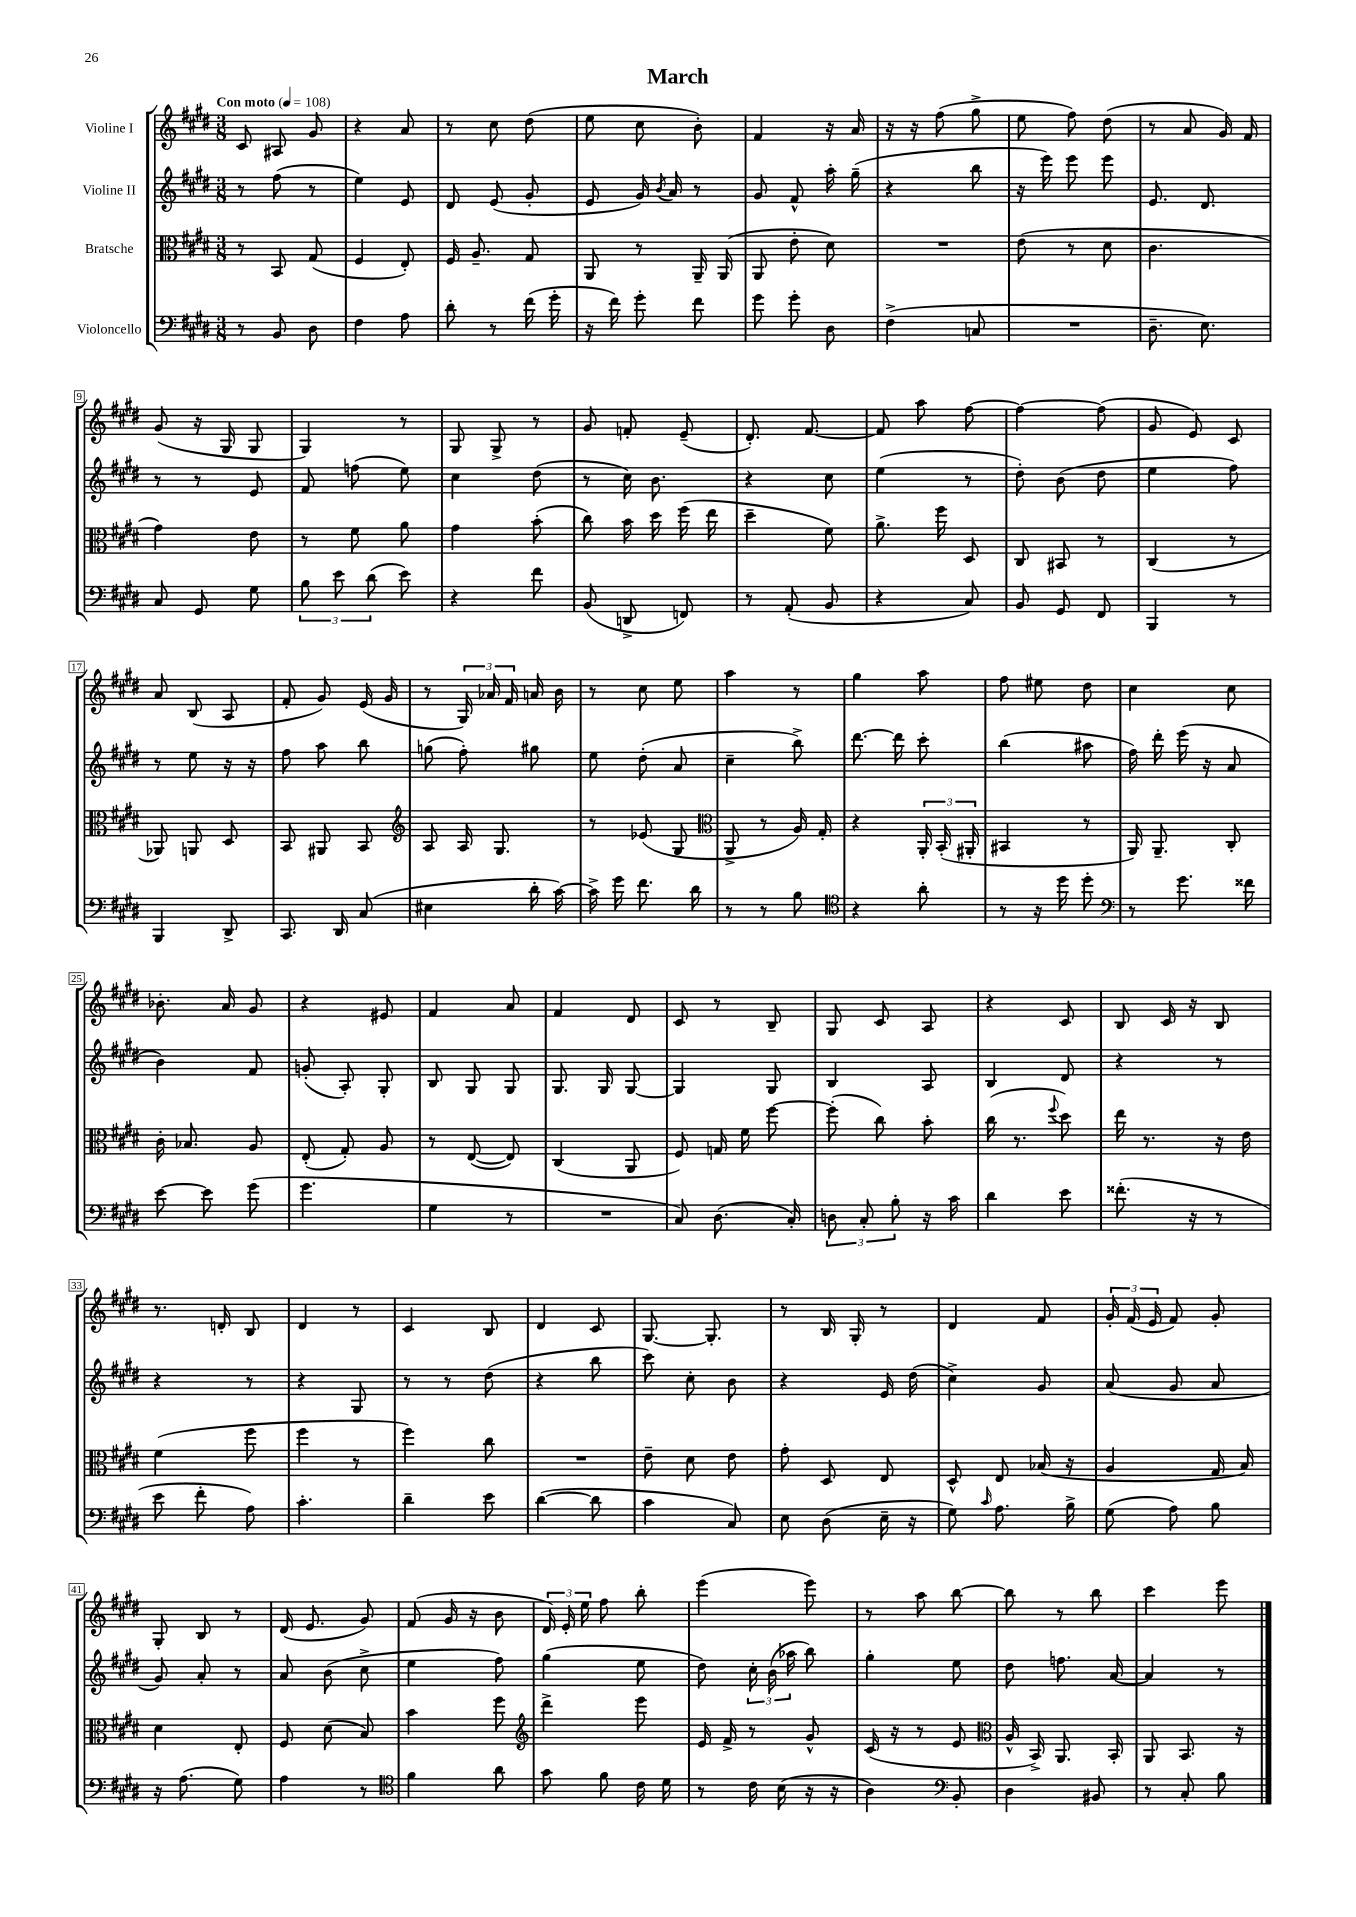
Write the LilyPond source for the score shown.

\header { title = "March" }
<<
\new StaffGroup <<
\new Staff = "s0" \with { instrumentName = "Violine I" } {
    \clef treble \key e \major \numericTimeSignature \time 3/8 \tempo "Con moto" 4 = 108
    \autoBeamOff cis'8 ais8 gis'8 |
    r4 a'8 |
    r8 cis''8 dis''8( |
    e''8 cis''8 b'8-.) |
    fis'4 r16 a'16 |
    r16 r16 fis''8( gis''8-> |
    e''8 fis''8) dis''8( |
    r8 a'8 gis'16) fis'16 |
    gis'8( r16 gis16 gis8 |
    gis4) r8 |
    gis8 gis8-> r8 |
    gis'8 f'8-. e'8--( |
    dis'8.-.) fis'8.~ |
    fis'8 a''8 fis''8~ |
    fis''4~ fis''8( |
    gis'8 e'8) cis'8 |
    a'8 b8( a8 |
    fis'8-. gis'8) e'16( gis'16 |
    r8 \tuplet 3/2 { gis16) aes'16 fis'16 } a'16 b'16 |
    r8 cis''8 e''8 |
    a''4 r8 |
    gis''4 a''8 |
    fis''8 eis''8 dis''8 |
    cis''4 cis''8 |
    bes'8.-. a'16 gis'8 |
    r4 eis'8 |
    fis'4 a'8 |
    fis'4 dis'8 |
    cis'8 r8 b8-- |
    gis8 cis'8 a8 |
    r4 cis'8 |
    b8 cis'16 r16 b8 |
    r8. d'16-. b8 |
    dis'4 r8 |
    cis'4 b8 |
    dis'4 cis'8 |
    gis8.~ gis8.-. |
    r8 b16 gis16-. r8 |
    dis'4 fis'8 |
    \tuplet 3/2 { gis'16-. fis'16( e'16 } fis'8) gis'8-. |
    gis8-. b8 r8 |
    dis'16( e'8. gis'8) |
    fis'8( gis'16 r16 b'8 |
    \tuplet 3/2 { dis'16) e'16-. e''16 } fis''8 b''8-. |
    e'''4( e'''8) |
    r8 a''8 b''8~ |
    b''8 r8 b''8 |
    cis'''4 e'''8 \bar "|." |
}
\new Staff = "s1" \with { instrumentName = "Violine II" } {
    \clef treble \key e \major \numericTimeSignature \time 3/8
    \autoBeamOff r8 fis''8( r8 |
    e''4) e'8 |
    dis'8 e'8( gis'8-. |
    e'8 gis'16) \acciaccatura { b'8 } a'16 r8 |
    gis'8 fis'8-^ a''16-. gis''16--( |
    r4 b''8 |
    r16 e'''16) e'''8 e'''8 |
    e'8. dis'8. |
    r8 r8 e'8 |
    fis'8 f''8( e''8) |
    cis''4 dis''8( |
    r8 cis''16) b'8. |
    r4 cis''8 |
    e''4( r8 |
    dis''8-.) b'8( dis''8 |
    e''4 fis''8) |
    r8 e''8 r16 r16 |
    fis''8 a''8 b''8 |
    g''8( fis''8-.) gis''8 |
    e''8 dis''8-.( a'8 |
    cis''4-- b''8->) |
    dis'''8.~ dis'''16 cis'''8-. |
    b''4( ais''8 |
    fis''16) dis'''16-. e'''16( r16 a'8 |
    b'4) fis'8 |
    g'8-.( a8-.) gis8-. |
    b8 gis8 gis8 |
    gis8. gis16 gis8~ |
    gis4 gis8 |
    b4 a8 |
    b4 dis'8 |
    r4 r8 |
    r4 r8 |
    r4 gis8 |
    r8 r8 dis''8( |
    r4 b''8 |
    cis'''8) cis''8-. b'8 |
    r4 e'16 dis''16( |
    cis''4->) gis'8 |
    a'8( gis'8 a'8 |
    gis'8) a'8-. r8 |
    a'8 b'8( cis''8-> |
    e''4 fis''8) |
    gis''4( e''8 |
    dis''8) \tuplet 3/2 { cis''16-. b'16( aes''16 } b''8) |
    gis''4-. e''8 |
    dis''8 f''8. a'16~ |
    a'4 r8 \bar "|." |
}
\new Staff = "s2" \with { instrumentName = "Bratsche" } {
    \clef alto \key e \major \numericTimeSignature \time 3/8
    \autoBeamOff r8 b,8 gis8( |
    fis4 e8-.) |
    fis16 a8.-- gis8 |
    a,8 r8 a,16-- a,16( |
    a,8 e'8-. dis'8) |
    R4. |
    e'8( r8 dis'8 |
    cis'4. |
    gis'4) e'8 |
    r8 fis'8 a'8 |
    gis'4 b'8-.( |
    cis''8) b'16 dis''16 fis''16( e''16 |
    dis''4-- fis'8) |
    a'8.-> fis''16 dis8 |
    cis8 bis,8 r8 |
    cis4( r8 |
    aes,8) a,8 dis8 |
    b,8 ais,8 b,8 |
    \clef treble a8 a16 gis8. |
    r8 ees'8( gis8 |
    \clef alto a,8-> r8 a16) gis16-. |
    r4 \tuplet 3/2 { a,16-. b,16-.( ais,16-. } |
    bis,4 r8 |
    a,16) a,8.-- cis8-. |
    cis'16-. bes8. a8 |
    e8-.( gis8-.) a8 |
    r8 e8~( e8) |
    cis4( a,8 |
    fis8) g16 fis'16 fis''8~ |
    fis''8-.( cis''8) b'8-. |
    cis''16( r8. \appoggiatura { fis''8 } dis''8) |
    e''16 r8. r16 e'16 |
    fis'4( fis''8 |
    fis''4 r8 |
    fis''4) cis''8 |
    R4. |
    e'8-- dis'8 e'8 |
    gis'8-. dis8 e8 |
    dis8-^ e8 bes16( r16 |
    a4 gis16 b16) |
    dis'4 e8-. |
    fis8 dis'8( b8) |
    b'4 fis''8 |
    \clef treble dis'''4-> e'''8 |
    e'16 fis'16-> r8 gis'8-^ |
    cis'16( r16 r8 e'8 |
    \clef alto a16-^ b,16->) a,8. b,16-. |
    a,8 b,8. r16 \bar "|." |
}
\new Staff = "s3" \with { instrumentName = "Violoncello" } {
    \clef bass \key e \major \numericTimeSignature \time 3/8
    \autoBeamOff r8 b,8 dis8 |
    fis4 a8 |
    dis'8-. r8 fis'16( gis'16-. |
    r16 fis'16) gis'8-. fis'8 |
    gis'8 gis'8-. dis8 |
    fis4->( c8 |
    R4. |
    dis8.-- e8.) |
    cis8 gis,8 gis8 |
    \tuplet 3/2 { b8 e'8 dis'8( } e'8) |
    r4 fis'8 |
    b,8( d,8-> f,8) |
    r8 a,8-.( b,8 |
    r4 cis8) |
    b,8 gis,8 fis,8 |
    b,,4 r8 |
    b,,4 dis,8-> |
    cis,8. dis,16 cis8( |
    eis4 dis'16-. cis'16~) |
    cis'16-> gis'16 fis'8. dis'16 |
    r8 r8 b8 |
    \clef tenor r4 a'8-. |
    r8 r16 dis''16 dis''8-. |
    \clef bass r8 gis'8. fisis'16 |
    e'8~ e'8 gis'8( |
    gis'4. |
    gis4 r8 |
    R4. |
    cis8) dis8.( cis16-.) |
    \tuplet 3/2 { d8 cis8-. b8-. } r16 cis'16 |
    dis'4 e'8 |
    fisis'8.-.( r16 r8 |
    e'8 fis'8-. a8) |
    cis'4.-. |
    dis'4-- e'8 |
    dis'4~( dis'8 |
    cis'4 cis8) |
    e8 dis8( e16-- r16 |
    gis8) \grace { cis'16 } a8. b16-> |
    gis8( a8) b8 |
    r16 a8.( gis8) |
    a4 r8 |
    \clef tenor fis'4 a'8 |
    gis'8 fis'8 cis'16 dis'16 |
    r8 cis'16 b16( r16 r16 |
    a4) \clef bass b,8-. |
    dis4 bis,8 |
    r8 cis8-. b8 \bar "|." |
}
>>
>>
\layout { \context { \Score \override BarNumber.stencil = #(make-stencil-boxer 0.1 0.3 ly:text-interface::print) } }
